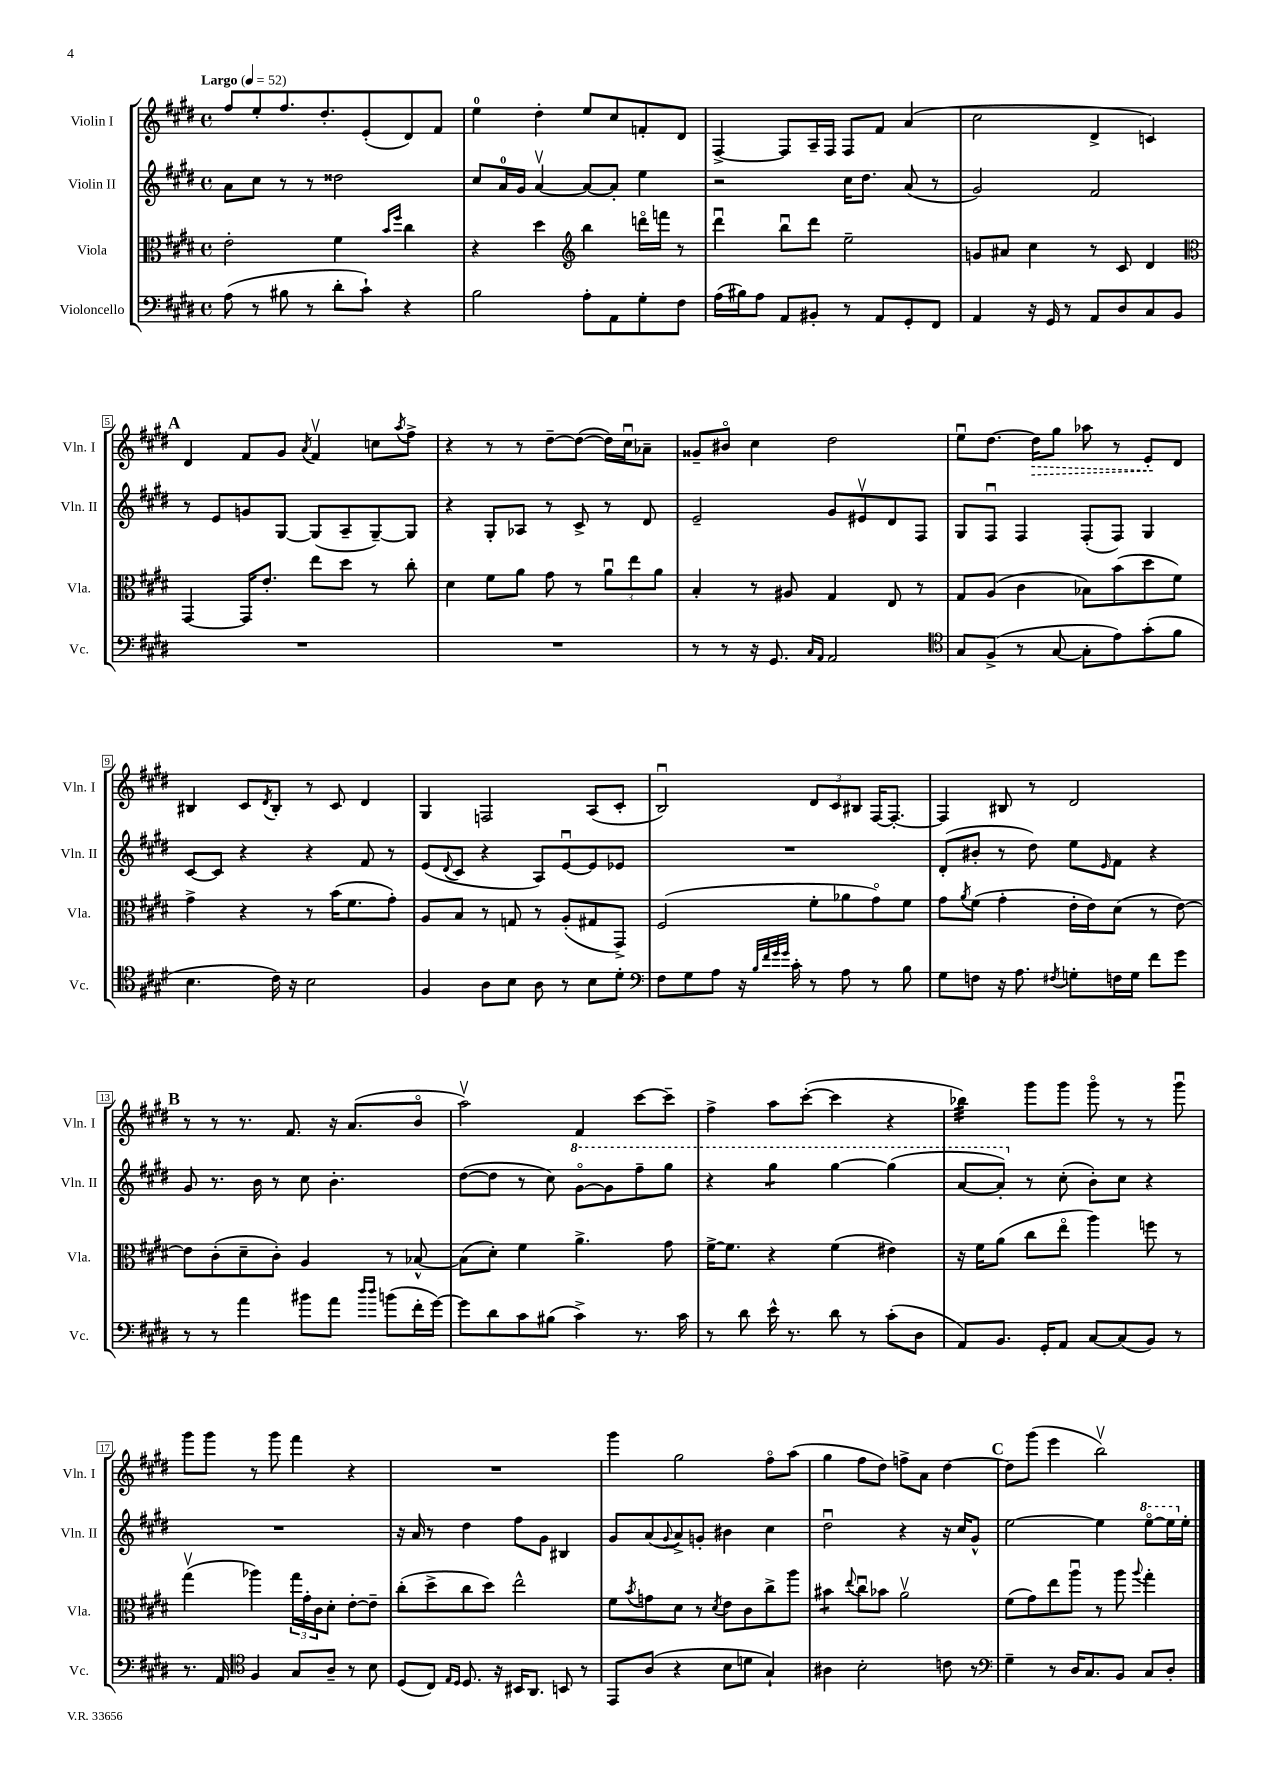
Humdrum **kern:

**kern	**kern	**kern	**kern
*staff4	*staff3	*staff2	*staff1
*clefF4	*clefC3	*clefG2	*clefG2
*k[f#c#g#d#]	*k[f#c#g#d#]	*k[f#c#g#d#]	*k[f#c#g#d#]
*M4/4	*M4/4	*M4/4	*M4/4
*met(c)	*met(c)	*met(c)	*met(c)
*MM52	*MM52	*MM52	*MM52
(8A\	2e'\	8a\L	8ff#/L
8r	.	8cc#\J	8ee'/
8B#\	.	8r	8.ff#/
8r	.	8r	.
.	.	.	8.dd#'/
8d#'\L	4f#\	2dd##\	.
8c#`\J)	.	.	(8e'/
.	16qqb/LL	.	.
.	16qqff#/JJ	.	.
4r	4cc#\	.	8d#/)
.	.	.	8f#/J
=	=	=	=
2B\	4r	8cc#/L	4ee\
.	.	16a/L	.
.	.	16g#/JJ	.
.	4dd#\	[4av/	4dd#'\
*	*clefG2	*	*
8A'\L	4bb\	8a/_L	8ee/L
8AA\	.	8a'/]J	8cc#/
8G#'\	16dddo\LL	4ee\	8f'/
.	16fff\JJ	.	.
8F#\J	8r	.	8d#/J
=	=	=	=
(16A\LL	4ddd#u\	2r	[4F#^/
16B#\J)	.	.	.
8A\J	.	.	.
8AA/L	8bbu\L	.	8F#/]L
8BB#'/J	8ddd#\J	.	16A~/L
.	.	.	16F#/JJ
8r	2ee~\	16cc#\LK	8F#/L
.	.	8.dd#\J	.
8AA/L	.	.	8f#/J
8GG#'/	.	(8a/	(4a/
8FF#/J	.	8r	.
=	=	=	=
4AA/	8g/L	2g#/)	2cc#\
.	8a#/J	.	.
16r	4cc#\	.	.
16GG#/	.	.	.
8r	.	.	.
8AA/L	8r	2f#/	4d#^/
8D#/	8c#/	.	.
8C#/	4d#/	.	4c/)
8BB/J	.	.	.
=	=	=	=
*	*clefC3	*	*
1r	[4GG#/	8r	4d#/
.	.	8e/L	.
.	16GG#/]LK	8g/	8f#/L
.	8.e'/J	.	.
.	.	[8G#/J	8g#/J
.	.	.	8qa/
.	8ee\L	(8G#/]L	4f#v/
.	8dd#\J	8A~/	.
.	8r	[8G#~/)	8cc\L
.	.	.	8qaa/
.	8cc#'\	8G#/]J	8ff#^\J
=	=	=	=
1r	4d#\	4r	4r
.	8f#\L	8G#'/L	8r
.	8a\J	8A-/J	8r
.	8g#\	8r	[8dd#~\L
.	8r	8c#^/	(8dd#\_J
.	12au\L	8r	16dd#\]LL)
.	.	.	16cc#u\J
.	12ee\	.	.
.	.	8d#/	8a-~\J
.	12a\J	.	.
=	=	=	=
8r	4B'/	2e~/	8g##~/L
8r	.	.	8b#o/J
16r	8r	.	4cc#\
8.GG#/	.	.	.
.	8A#/	.	.
16qqC#/LL	.	.	.
16qqAA/JJ	.	.	.
2AA/	4G#/	8g#/L	2dd#\
.	.	8e#v/	.
.	8E/	8d#/	.
.	8r	8F#/J	.
=	=	=	=
*clefC4	*	*	*
8G#/L	8G#/L	8G#/L	8eeu\L
(8F#^/J	(8A/J	8F#u/J	[8.dd#\J
8r	4c#\	4F#/	.
.	.	.	16dd#\]LK
[8G#/	.	.	8gg#\J
8G#'\]L	8B-\L)	(8F#'/L	8aa-\
8e\)	(8b\	8F#/J)	8r
(8g#'\	8dd#\	4G#/	8e'/L
8f#\J	8f#\J)	.	8d#/J
=	=	=	=
4.B\	4g#^\	[8c#/L	4B#/
.	.	8c#/]J	.
.	4r	4r	8c#/L
.	.	.	8qd#/
16c#\)	.	.	8B#'/J
16r	.	.	.
2B\	8r	4r	8r
.	(16b\LK	.	8c#/
.	8.f#\	.	.
.	.	8f#/	4d#/
.	8g#'\J)	8r	.
=	=	=	=
4F#/	8A/L	(8e/L	4G#/
.	.	8qqd#/	.
.	8B/J	8c#/J	.
8A\L	8r	4r	2F/
8B\J	8G/	.	.
8A\	8r	8A/L)	.
8r	(8A'/L	[8eu/	.
8B\L	8G#/	8e/]	(8A/L
8d#'\J	8GG#^/J)	8e-/J	8c#'/J
=	=	=	=
*clefF4	*	*	*
8F#\L	(2F#/	1r	2Bu/)
8G#\	.	.	.
8A\J	.	.	.
16r	.	.	.
32qqB/LLL	.	.	.
32qqf#/	.	.	.
32qqg#/	.	.	.
32qqg#/JJJ	.	.	.
16c#'\	.	.	.
8r	8f#'\L	.	12d#/L
.	.	.	12c#/
8A\	8a-\	.	.
.	.	.	12B#/J
8r	8g#o\)	.	[16F#/LK
.	.	.	8.F#'/_J
8B\	8f#\J	.	.
=	=	=	=
8G#\L	8g#\L	(8d#'/L	4F#/]
.	8qa/	.	.
8F\J	(8f#\J	8b#'/J	.
16r	4g#'\	8r	8B#/
8.A\	.	.	.
.	.	8dd#\)	8r
8qF#/	.	.	.
8G'\L	16e'\LL	8ee\L	2d#/
.	16e\J)	.	.
.	.	16qqe/	.
16F\L	(8d#\J	8f#\J	.
16G\JJ	.	.	.
8f#\L	8r	4r	.
8g#\J	[8e\)	.	.
=	=	=	=
8r	8e\]L	8g#/	8r
8r	(8c#'\	8.r	8r
4a\	8d#~\	.	8.r
.	.	16b\	.
.	8c#'\J)	8r	.
.	.	.	8.f#/
8b#\L	4A/	8cc#\	.
8a\J	.	4.b'\	16r
.	.	.	(8.a/L
16qqdd#/LL	.	.	.
16qqdd#/JJ	.	.	.
(8b\L	8r	.	.
16f#'\L	[8B-^^/	.	8bo/J
[16g#\JJ)	.	.	.
=	=	=	=
8g#\]L	(8B-\]L	([8dd#\L	2aav\)
8d#\	8d#'\J)	8dd#\]J	.
8c#\	4f#\	8r	.
(8B#\J	.	8cc#\)	.
4c#^\)	4.a^\	[8gg#o\L	4f#/
.	.	8gg#\]	.
8.r	.	8fff#~\	[8ccc#\L
.	8g#\	8ggg#\J	8ccc#~\]J
16c#\	.	.	.
=	=	=	=
8r	[16f#^\LK	4r	4ff#^\
.	8.f#\]J	.	.
8d#\	.	.	.
16e^^\	4r	4ggg#\	8aa\L
8.r	.	.	.
.	.	.	([8ccc#'\J
8d#\	(4f#\	[4ggg#\	4ccc#\]
8r	.	.	.
(8c#'\L	4e#\)	(4ggg#\]	4r
8D#\J	.	.	.
=	=	=	=
8AA/L)	16r	[8aa/L	4bb-\)
.	16f#\LK	.	.
8.BB/J	(8a\J	8aa'/]J)	.
.	8cc#\L	8r	8ggg#\L
16GG#'/LK	.	.	.
8AA/J	8eeo\J	(8cc#'\	8ggg#\J
[8C#/L	4aa\)	8b'\L)	8ggg#o\
(8C#/]	.	8cc#\J	8r
8BB/J)	8ff\	4r	8r
8r	8r	.	8ggg#u\
=	=	=	=
8.r	(4gg#v\	1r	8ggg#\L
.	.	.	8ggg#\J
16AA/	.	.	.
*clefC4	*	*	*
4F#/	4aa-\)	.	8r
.	.	.	8ggg#\
8G#/L	24gg#\LL	.	4fff#\
.	24g#'\	.	.
.	24c#\J	.	.
8A~/J	8d#'\J	.	.
8r	[8e'\L	.	4r
8B\	8e~\]J	.	.
=	=	=	=
(8D#/L	(8cc#'\L	16r	1r
.	.	16a/	.
8C#/J)	8dd#^\	8r	.
16qqE/LL	.	.	.
16qqD#/JJ	.	.	.
8.D#/	8cc#\	4dd#\	.
.	8dd#\J)	.	.
16r	.	.	.
16BB#/LK	2ee^^\	8ff#\L	.
8.AA/J	.	.	.
.	.	8g#\J	.
8BB/	.	4B#/	.
8r	.	.	.
=	=	=	=
8EE/L	8f#\L	8g#/L	4ggg#\
.	8qb/	.	.
(8A/J	8g\	(8a/	.
.	.	8qqg#/	.
4r	8d#\J	8a^/)	2gg#\
.	8r	8g'/J	.
.	8qd#/	.	.
8B\L	8e\L	4b#\	.
8d\J	8c#\	.	.
4G#`/)	8cc#^\	4cc#\	8ff#o\L
.	8aa\J	.	(8aa\J
=	=	=	=
4A#\	4b#\	2dd#u\	4gg#\
.	8qqee/	.	.
2B'\	8cc#u\L	.	8ff#\L
.	8b-\J	.	8dd#\J)
.	2av\	4r	8ff^\L
.	.	.	8a\J
8c\	.	16r	[4dd#\
.	.	16cc#/LK	.
8r	.	8g#^^/J	.
=	=	=	=
*clefF4	*	*	*
4G#~\	(8f#\L	[2ee\	8dd#\]L
.	8g#\)	.	(8ggg#\J
8r	8ee\	.	4eee\
16D#/LK	8aau\J	.	.
8.C#/	.	.	.
.	8r	4ee\]	2bbv\)
8BB/J	8aa\	.	.
.	8qqaa/	.	.
8C#/L	4gg#'\	[8eeeo\L	.
8D#'/J	.	16eee\]L	.
.	.	16ee'\JJ	.
==	==	==	==
*-	*-	*-	*-
